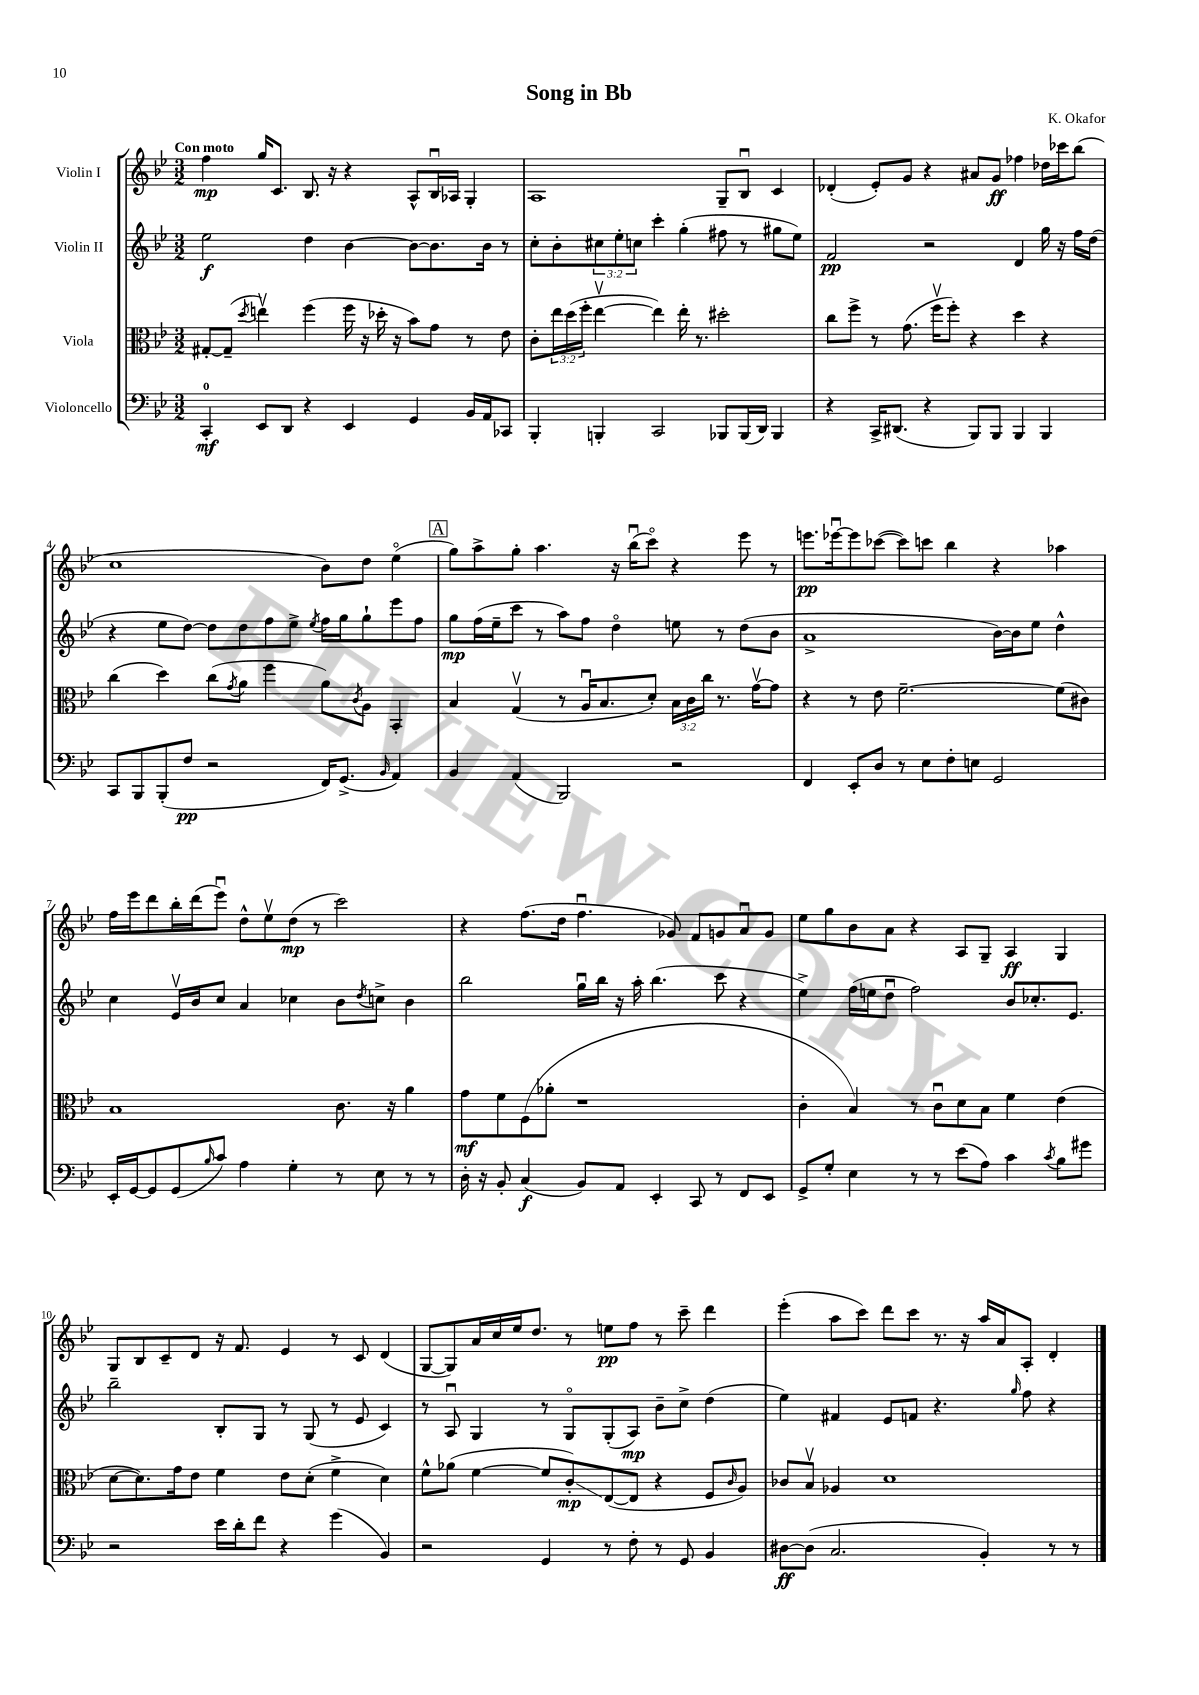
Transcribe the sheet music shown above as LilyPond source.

\header { title = "Song in Bb" composer = "K. Okafor" }
<<
\new StaffGroup <<
\new Staff = "s0" \with { instrumentName = "Violin I" } {
    \clef treble \key bes \major \numericTimeSignature \time 3/2 \tempo "Con moto"
    f''4\mp g''16 c'8. bes8. r16 r4 a8-^ bes16\downbow aes16 g4-. |
    a1 g8-- bes8\downbow c'4 |
    des'4-.( ees'8-.) g'8 r4 ais'8 g'8\ff fes''4 des''16 ces'''16 bes''8( |
    c''1 bes'8) d''8 ees''4\flageolet( |
    \mark \markup { \box "A" } g''8) a''8-> g''8-. a''4. r16 bes''16\downbow( c'''8\flageolet) r4 ees'''8 r8 |
    e'''8.\pp ees'''16~\downbow ees'''8 ces'''8~( ces'''8) c'''8 bes''4 r4 aes''4 |
    f''16 ees'''16 d'''8 bes''16-. d'''16( ees'''8\downbow) d''8-^ ees''8\upbow d''8\mp( r8 c'''2) |
    r4 f''8.( d''16 f''4.\downbow ges'8) f'8 g'8 a'8\downbow g'8 |
    ees''8 g''8 bes'8 a'8 r4 a8 g8-- a4\ff g4 |
    g8 bes8 c'8-- d'8 r16 f'8. ees'4 r8 c'8 d'4( |
    g8~ g8) a'16 c''16 ees''16 d''8. r8 e''8\pp f''8 r8 c'''8-- d'''4 |
    ees'''4-.( a''8 c'''8) d'''8 c'''8 r8. r16 a''16 a'16 a8-. d'4-. \bar "|." |
}
\new Staff = "s1" \with { instrumentName = "Violin II" } {
    \clef treble \key bes \major \numericTimeSignature \time 3/2 \override Staff.TupletNumber.text = #tuplet-number::calc-fraction-text
    ees''2\f d''4 bes'4~ bes'8~ bes'8. bes'16 r8 |
    c''8-. bes'8-. \tuplet 3/2 { cis''8 ees''8-. c''8 } c'''4-. g''4-.( fis''8 r8 gis''8 ees''8) |
    f'2\pp r2 d'4 g''16 r16 f''16 d''16( |
    r4 ees''8 d''8~) d''8 d''8 f''8 ees''8-> \acciaccatura { ees''8 } f''16 g''16 g''8-! ees'''8 f''8 |
    \mark \markup { \box "A" } g''8\mp f''16( ees''16-- c'''8 r8 a''8) f''8 d''4\flageolet e''8 r8 d''8( bes'8 |
    a'1-> bes'16~) bes'16 ees''8 d''4-^ |
    c''4 ees'16\upbow bes'16 c''8 a'4 ces''4 bes'8 \acciaccatura { d''8 } c''8-> bes'4 |
    bes''2 g''16\downbow bes''16 r16 a''16-. bes''4.( c'''8 r4 |
    ees''4->) f''16( e''16 d''8\downbow f''2) bes'8 ces''8.-. ees'8. |
    bes''2-- bes8-. g8 r8 g8( r8 ees'8 c'4) |
    r8 a8\downbow g4 r8 g8\flageolet g8-.( a8\mp) bes'8-- c''8-> d''4( |
    ees''4) fis'4 ees'8 f'8 r4. \grace { g''16 } f''8 r4 \bar "|." |
}
\new Staff = "s2" \with { instrumentName = "Viola" } {
    \clef alto \key bes \major \numericTimeSignature \time 3/2 \override Staff.TupletNumber.text = #tuplet-number::calc-fraction-text
    gis8~-. gis8--( \acciaccatura { d''8 } e''4\upbow) f''4( f''16 r16 des''16-. r16 bes'8) g'8 r8 ees'8 |
    c'8-. \tuplet 3/2 { ees''16 d''16( f''16-. } ees''4~\upbow ees''4) ees''16-. r8. dis''2-. |
    c''8 f''8-> r8 g'8.( f''16\upbow f''8-.) r4 d''4 r4 |
    c''4( d''4) c''8( \acciaccatura { g'8 } a'8 f''4 a'8) \acciaccatura { c'8 } a8 bes,4-. |
    \mark \markup { \box "A" } bes4 g4\upbow( r8 a16\downbow bes8. d'8-.) \tuplet 3/2 { bes16 c'16 c''16 } r8. g'16~\upbow g'8 |
    r4 r8 ees'8 f'2.~-- f'8( cis'8) |
    bes1 c'8. r16 a'4 |
    g'8\mf f'8 f8( aes'8-. r1 |
    c'4-. bes4) r8 c'8\downbow d'8 bes8 f'4 ees'4( |
    d'8~ d'8.) g'16 ees'8 f'4 ees'8 d'8-.( f'4-> d'4) |
    f'8-^ aes'8( f'4~ f'8 c'8-.\glissando\mp) ees8~( ees8 r4 f8 \grace { c'16 } a8) |
    ces'8 bes8\upbow aes4 d'1 \bar "|." |
}
\new Staff = "s3" \with { instrumentName = "Violoncello" } {
    \clef bass \key bes \major \numericTimeSignature \time 3/2
    c,4-0-.\mf ees,8 d,8 r4 ees,4 g,4 bes,16 a,16 ces,8 |
    bes,,4-. b,,4-. c,2 bes,,8 bes,,16( d,16) bes,,4 |
    r4 c,16-> dis,8.( r4 bes,,8) bes,,8 bes,,4 bes,,4 |
    c,8 bes,,8 bes,,8-.( f8\pp r2 f,16) g,8.->( \grace { bes,16 } a,4) |
    \mark \markup { \box "A" } bes,4 a,4( bes,,2) r2 |
    f,4 ees,8-. d8 r8 ees8 f8-. e8 g,2 |
    ees,16-. g,16~ g,8 g,8( \grace { bes16 } c'8) a4 g4-. r8 ees8 r8 r8 |
    d16-. r16 bes,8-. c4\f( bes,8) a,8 ees,4-. c,8 r8 f,8 ees,8 |
    g,8-> g8-. ees4 r8 r8 ees'8( a8) c'4 \acciaccatura { c'8 } bes8 gis'8 |
    r2 ees'16 d'16-. f'8 r4 g'4( bes,4) |
    r2 g,4 r8 f8-. r8 g,8 bes,4 |
    dis8~\ff dis8( c2. bes,4-.) r8 r8 \bar "|." |
}
>>
>>
